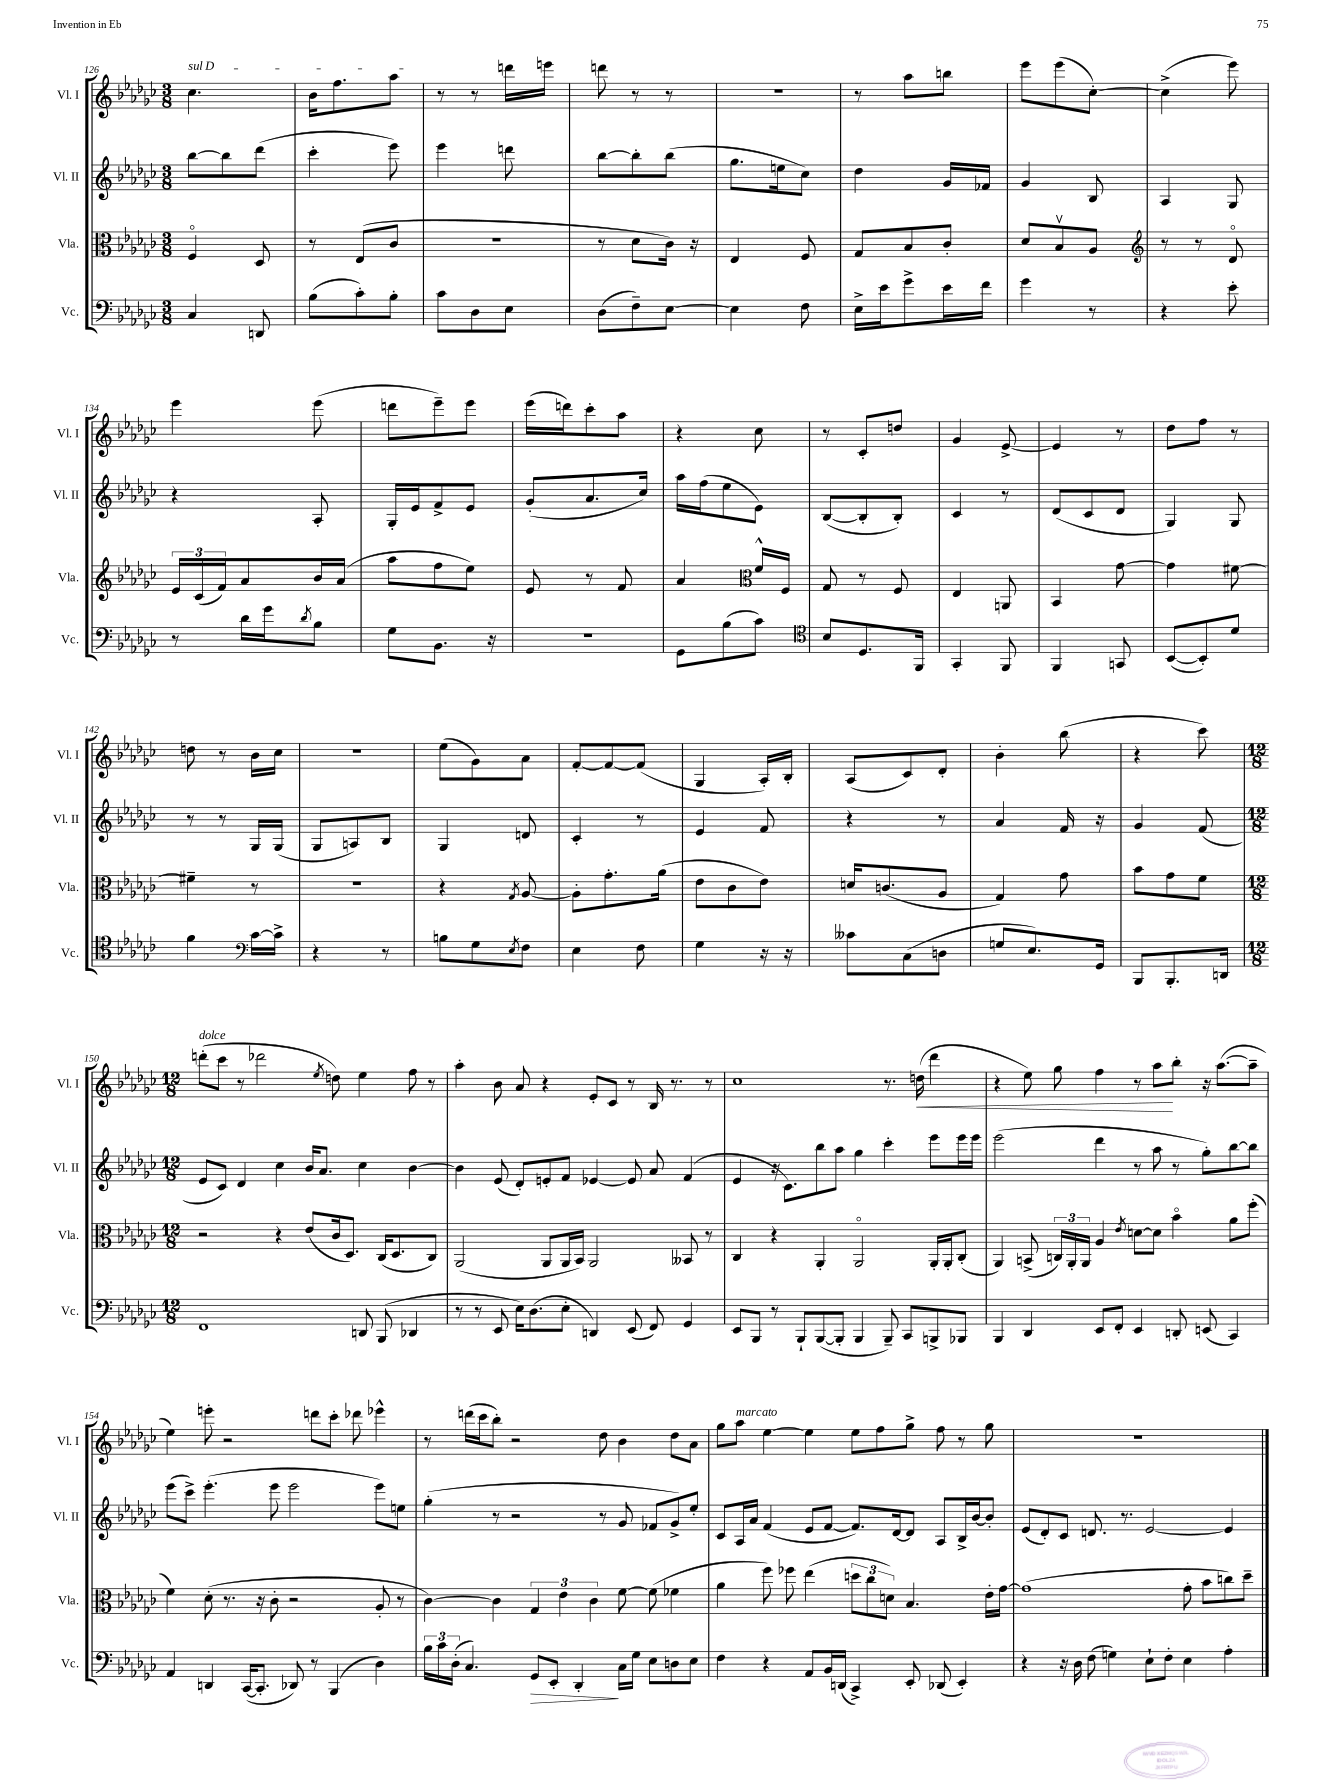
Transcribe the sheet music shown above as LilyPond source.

<<
\new StaffGroup <<
\new Staff = "s0" \with { instrumentName = "Vl. I" shortInstrumentName = "Vl. I" } {
    \clef treble \key ges \major \numericTimeSignature \time 3/8
    \once \override TextSpanner.bound-details.left.text = \markup { \italic "sul D" } ces''4.\startTextSpan |
    bes'16 f''8. aes''8\stopTextSpan |
    r8 r8 d'''16 e'''16 |
    d'''8 r8 r8 |
    R4. |
    r8 aes''8 b''8 |
    ees'''8 ees'''8( ces''8~-.) |
    ces''4->( ees'''8) |
    ees'''4 ees'''8( |
    d'''8 ees'''8--) ees'''8 |
    ees'''16( d'''16) ces'''8-. aes''8 |
    r4 ces''8 |
    r8 ces'8-. d''8 |
    ges'4 ees'8~-> |
    ees'4 r8 |
    des''8 f''8 r8 |
    d''8 r8 bes'16 ces''16 |
    R4. |
    ees''8( ges'8) aes'8 |
    f'8~-. f'8~ f'8( |
    ges4 aes16-.) bes16-. |
    aes8( ces'8) des'8-. |
    bes'4-. bes''8( |
    r4 ces'''8) |
    \numericTimeSignature \time 12/8 d'''8-.^\markup { \italic "dolce" }( ces'''8 r8 des'''2 \acciaccatura { ees''8 } d''8) ees''4 f''8 r8 |
    aes''4-. bes'8 aes'8 r4 ees'8-. ces'8 r8 bes16 r8. r8 |
    ces''1 r8. d''16\<( des'''4 |
    r4 ees''8) ges''8 f''4 r8 aes''8\! bes''8-. r16 aes''8.~( aes''8-- |
    ees''4) e'''8-. r2 d'''8 ces'''8-. des'''8 ees'''4-^ |
    r8 d'''16( ces'''16 bes''8-.) r2 des''8 bes'4 des''8 aes'8 |
    ges''8 aes''8^\markup { \italic "marcato" } ees''4~ ees''4 ees''8 f''8 ges''8-> f''8 r8 ges''8 |
    r1. \bar "|." |
}
\new Staff = "s1" \with { instrumentName = "Vl. II" shortInstrumentName = "Vl. II" } {
    \clef treble \key ges \major \numericTimeSignature \time 3/8
    bes''8~ bes''8 des'''8( |
    ces'''4-. ees'''8) |
    ees'''4 d'''8 |
    bes''8~ bes''8-. bes''8( |
    ges''8. e''16 ces''8) |
    des''4 ges'16 fes'16 |
    ges'4 bes8 |
    aes4 ges8 |
    r4 aes8-. |
    ges16-. ees'16 f'8-> ees'8 |
    ges'8-.( aes'8. ces''16) |
    aes''16 f''16( ees''8 ees'8) |
    bes8~( bes8-. bes8-.) |
    ces'4 r8 |
    des'8( ces'8 des'8 |
    ges4) ges8 |
    r8 r8 ges16 ges16( |
    ges8 a8) bes8 |
    ges4 d'8 |
    ces'4-. r8 |
    ees'4 f'8 |
    r4 r8 |
    aes'4 f'16 r16 |
    ges'4 f'8( |
    \numericTimeSignature \time 12/8 ees'8 ces'8) des'4 ces''4 bes'16 aes'8. ces''4 bes'4~ |
    bes'4 ees'8( des'8-.) e'8-. f'8 ees'4~ ees'8 aes'8 f'4( |
    ees'4 r16 ces'8.) bes''8 aes''8 ges''4 ces'''4-. ees'''8 ees'''16 ees'''16 |
    ees'''2( des'''4 r8 aes''8 r8 ges''8-.) bes''8~ bes''8 |
    ees'''8( ces'''8->) ees'''4.-.( ees'''8 ees'''2 ees'''8) e''8 |
    ges''4-.( r8 r2 r8 ges'8 fes'8 ges'8->) ees''8-. |
    ces'8 aes16 aes'16 f'4( ees'8 f'8~ f'8.) des'16~ des'8 aes8 bes16-> bes'16~ bes'8-. |
    ees'8( des'8-.) ces'8 d'8. r8. ees'2~ ees'4 \bar "|." |
}
\new Staff = "s2" \with { instrumentName = "Vla." shortInstrumentName = "Vla." } {
    \clef alto \key ges \major \numericTimeSignature \time 3/8
    f4\flageolet des8 |
    r8 ees8( ces'8 |
    R4. |
    r8 des'8 ces'16) r16 |
    ees4 f8 |
    ges8 bes8 ces'8-. |
    des'8 bes8\upbow aes8 |
    \clef treble r8 r8 des'8\flageolet |
    \tuplet 3/2 { ees'16 ces'16( f'16) } aes'8 bes'16 aes'16( |
    aes''8 f''8 ees''8) |
    ees'8 r8 f'8 |
    aes'4 \clef alto f'16-^ f16 |
    ges8 r8 f8 |
    ees4 a,8 |
    bes,4 ges'8~ |
    ges'4 fis'8~ |
    fis'4-- r8 |
    R4. |
    r4 \acciaccatura { ges8 } aes8~ |
    aes8-. ges'8.-. aes'16( |
    ees'8 ces'8 ees'8) |
    d'16 c'8.( aes8 |
    ges4) ges'8 |
    bes'8 ges'8 f'8 |
    \numericTimeSignature \time 12/8 r2 r4 ees'8( ces'16 des8.) ces16( des8. ces8) |
    aes,2( aes,8 aes,16 bes,16) aes,2 beses,8 r8 |
    ces4 r4 aes,4-. aes,2\flageolet aes,16-. aes,16-. ces8-.( |
    aes,4) b,8->( \tuplet 3/2 { c16) aes,16-. aes,16 } aes4 \acciaccatura { ees'8 } d'8~ d'8 bes'4\flageolet aes'8 f''8-.( |
    f'4) des'8-.( r8. r16 ces'8-. r2 aes8-. r8 |
    ces'4~) ces'4 \tuplet 3/2 { ges4 ees'4 ces'4 } f'8~ f'8( fes'4 |
    aes'4 f''8) fes''8 ees''4( \tuplet 3/2 { d''8 ces''8 d'8) } bes4. ees'16-. ges'16~ |
    ges'1( ges'8-. bes'8 c''8) des''8-- \bar "|." |
}
\new Staff = "s3" \with { instrumentName = "Vc." shortInstrumentName = "Vc." } {
    \clef bass \key ges \major \numericTimeSignature \time 3/8
    ces4 d,8 |
    bes8( ces'8-.) bes8-. |
    ces'8 des8 ees8 |
    des8( f8--) ees8~ |
    ees4 f8 |
    ees16-> ees'16 ges'8-> ees'16 f'16 |
    ges'4 r8 |
    r4 ees'8-. |
    r8 des'16 ges'16 \acciaccatura { des'8 } bes8 |
    ges8 bes,8. r16 |
    R4. |
    ges,8 bes8( ces'8) |
    \clef tenor bes8 des8. f,16 |
    ges,4-. f,8 |
    f,4 g,8 |
    bes,8~( bes,8-.) des'8 |
    f'4 \clef bass ces'16~ ces'16-> |
    r4 r8 |
    b8 ges8 \acciaccatura { ees8 } f8 |
    ees4 f8 |
    ges4 r16 r16 |
    ceses'8 ces8( d8 |
    g8 ees8.) ges,16 |
    bes,,8 bes,,8.-. d,16 |
    \numericTimeSignature \time 12/8 f,1 d,8 bes,,8( des,4 |
    r8 r8 ees,8 ees16) des8.( ees8-. d,4) ees,8( f,8) ges,4 |
    ees,8 bes,,8 r8 bes,,8-! bes,,8~( bes,,8-. bes,,4 bes,,8--) ces,8 b,,8-> bes,,8 |
    bes,,4 des,4 ees,8 f,8-. ees,4 d,8-. e,8( ces,4) |
    aes,4 d,4 ces,16~( ces,8.-. des,8) r8 bes,,4( des4) |
    \tuplet 3/2 { bes16 ces'16 des16-.( } ces4.) ges,8\> ees,8-. des,4-.\! ces16 ges16 ees8 d8 ees8 |
    f4 r4 aes,8 bes,16 d,16( ces,4->) ees,8-. des,8( ees,4-.) |
    r4 r16 des16 f8( g4) ees8-! f8-. ees4 aes4-. \bar "|." |
}
>>
>>
\layout { \context { \Score currentBarNumber = #126 } }
